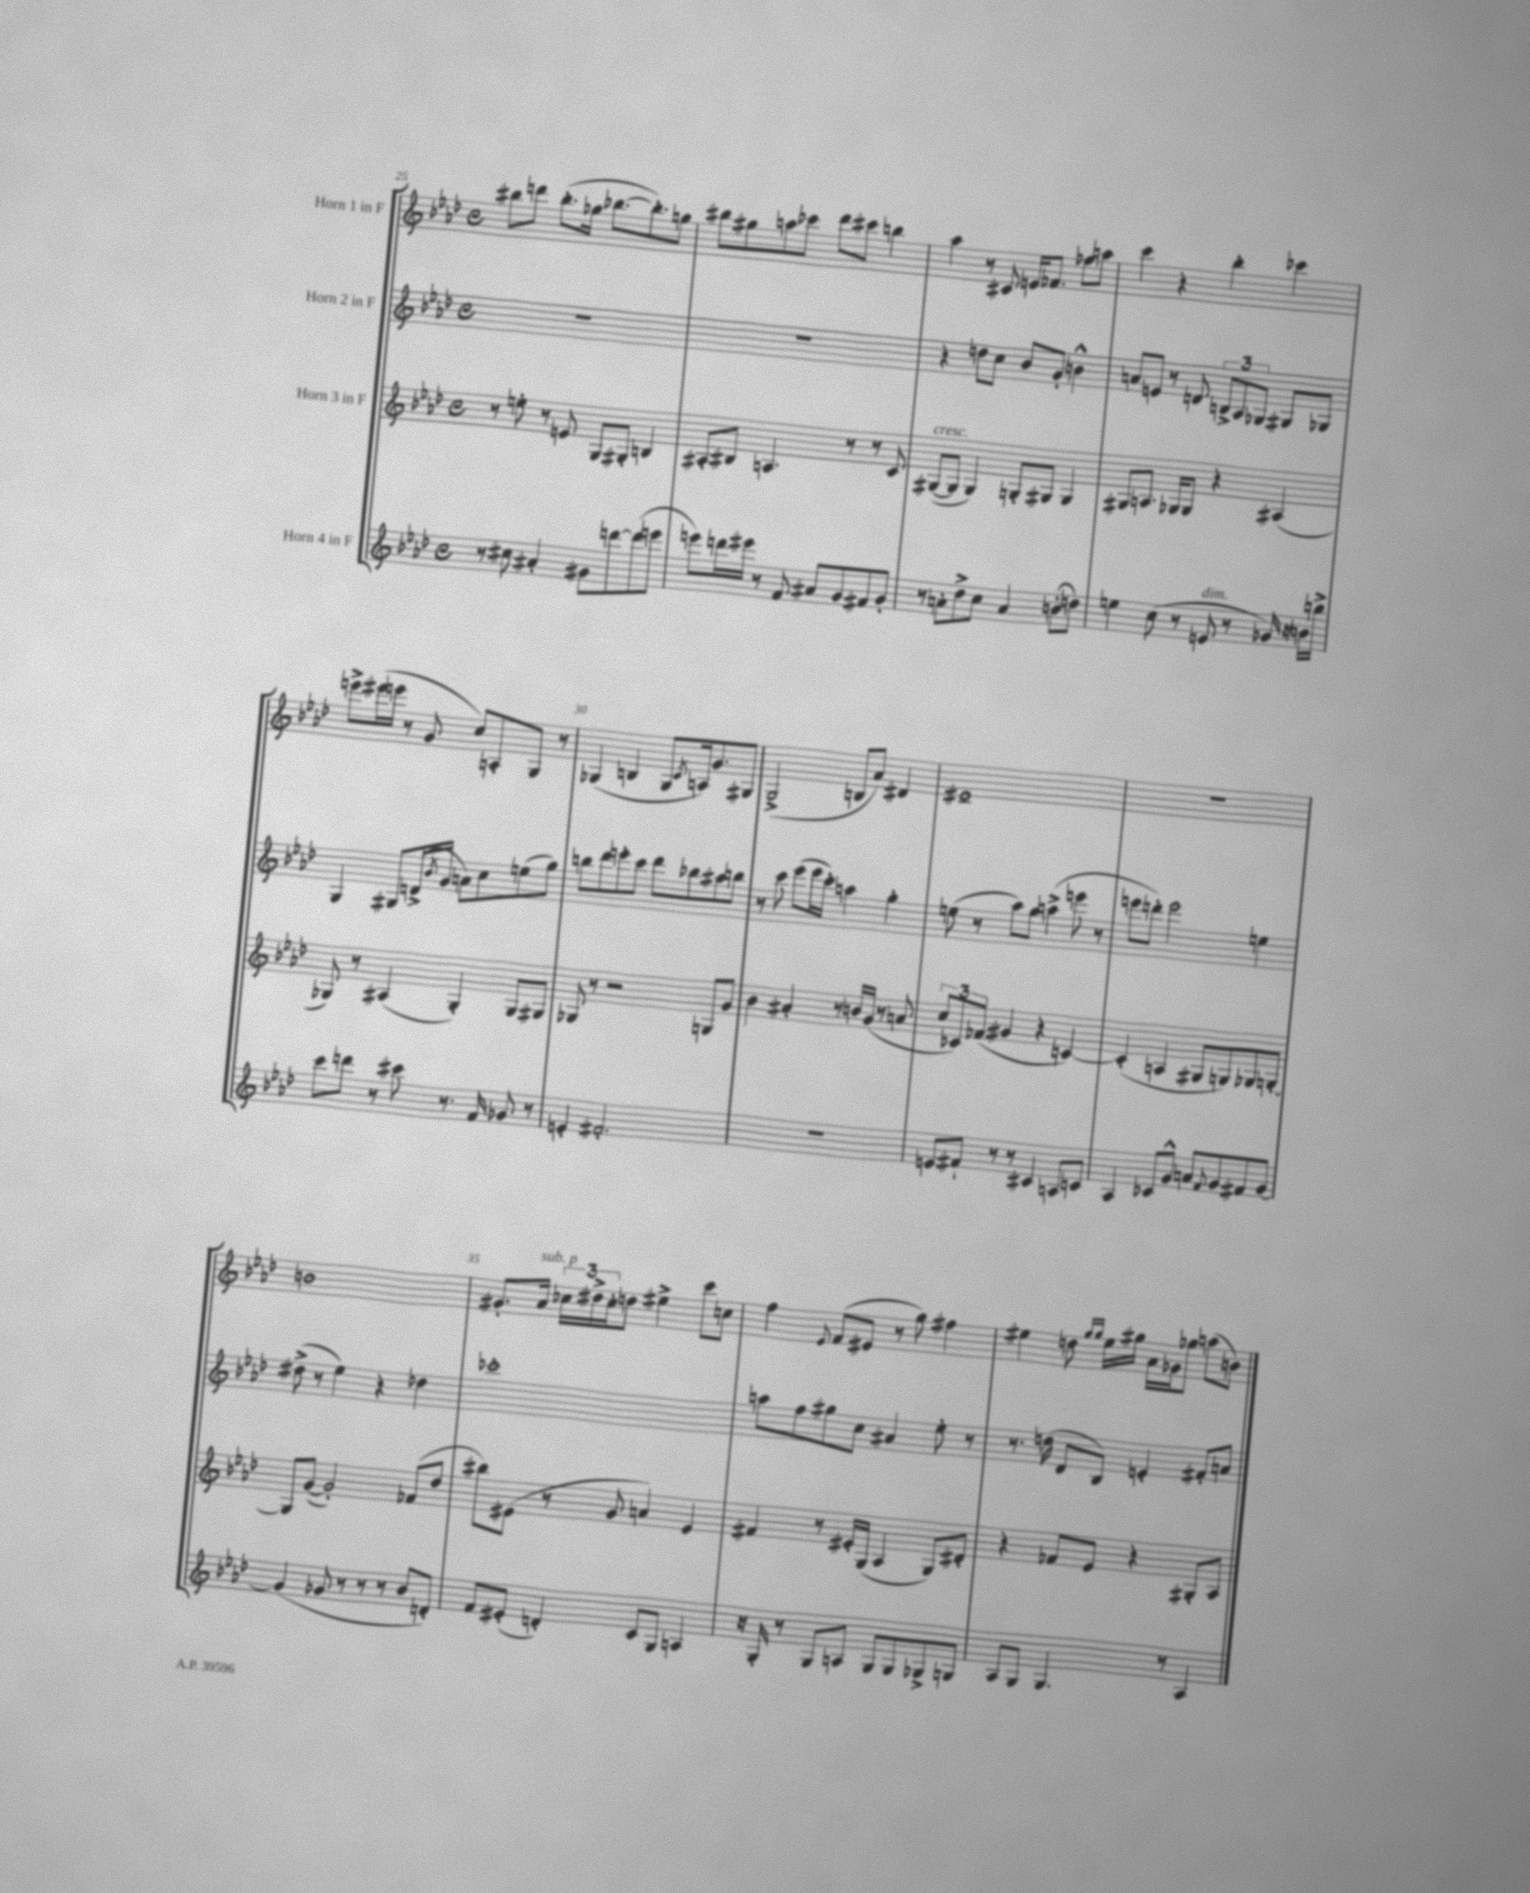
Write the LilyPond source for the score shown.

<<
\new StaffGroup <<
\new Staff = "s0" \with { instrumentName = "Horn 1 in F" } {
    \clef treble \key aes \major \defaultTimeSignature \time 4/4
    bis''8 d'''8 bis''8.-.( ges''16 bes''8.~ bes''8.-.) g''8 |
    bis''8 gis''8 a''8 ces'''8 des'''8 cis'''8 b''4 |
    aes''4 r8 cis'8 e'16 fes'8. fes''8 a''8 |
    c'''4 r4 bes''4-. ces'''4 |
    e'''8-> eis'''16( e'''16 r8 g'8 c''8) a8-. g8 r8 |
    ges4( b4 ges8 \acciaccatura { c'8 } a16) g'8. gis8 |
    g2->( b8 aes'8) dis'4 |
    eis'1-- |
    R1 |
    b'1 |
    gis'8.-. aes'16^\markup { \italic "sub. p" } \tuplet 3/2 { ces''16 dis''16-> ces''16-. } d''8 eis''4-> c'''8 c''8 |
    f''4 \appoggiatura { ees'8 } f'8( eis'8 r8 g''8) fis''4 |
    eis''4 d''8 \grace { g''16 g''16 } eis''16 gis''16 aes'16 ges'16 ges''8 a''8( b'8) \bar "|." |
}
\new Staff = "s1" \with { instrumentName = "Horn 2 in F" } {
    \clef treble \key aes \major \defaultTimeSignature \time 4/4
    R1 |
    R1 |
    r4 d''8 c''8 bes'8 g'8-. b'4-^ |
    a'8 e'8 r8 d'8 \tuplet 3/2 { b8-> aes8 ges8 } gis8 ges8 |
    g4 gis8 d'16->( \acciaccatura { bes'8 } g'16 a'8) c''8 e''8( g''8) |
    b''8 des'''8 e'''8-. c'''8 des'''8 bes''8 ais''8 b''8 |
    r8 c'''8 ees'''8( ees'''16 c'''16-.) a''4 g''4-. |
    e''8( r8 aes''8) g''8 a''4->( e'''8 r8 |
    e'''8 d'''8-.) e'''2 e''4 |
    dis''8->( r8 ees''4) r4 des''4 |
    ces'''1-. |
    a''8 f''8 gis''8 c''8 ais'4 ees''8-. r8 |
    r8. d''16( des'8 bes8) e'4-. fis'8-. a'8 \bar "|." |
}
\new Staff = "s2" \with { instrumentName = "Horn 3 in F" } {
    \clef treble \key aes \major \defaultTimeSignature \time 4/4
    r8 e''8-. r8 e'8 g8 gis8-. b4 |
    ais8-. bis8 a4. r8 r8 c'8 |
    gis8~^\markup { \italic "cresc." }( gis8 gis4) g8-. gis8 gis4 |
    gis8 a8. ges16 ges8 r4 ais4( |
    ges8) r8 ais4( ges4-.) ges8 gis8 |
    ges8 r8 r2 g8 g'8 |
    bes'4 ais'4-. r8 b'16 g'16( r8 a'8 |
    \tuplet 3/2 { c''8 ces'8) fes'8( } gis'4 r4 c'4~) |
    c'4-.( a4 gis8 g8) ges8 g8~-. |
    g8 g'8~( g'2-.) fes'8( des''8 |
    bis''8) eis'8( r8 g'8 a'4) eis'4 |
    fis'4 r8 eis'16-. g16( aes4 g8) dis'8-. |
    r4 fes'8 ees'8 r4 gis8-. aes8 \bar "|." |
}
\new Staff = "s3" \with { instrumentName = "Horn 4 in F" } {
    \clef treble \key aes \major \defaultTimeSignature \time 4/4
    r8 cis''8 ais'4-. gis'8 d'''8~ d'''8( e'''8 |
    e'''8) d'''16 eis'''16 r8 f'8 ais'8 g'8 fis'8 g'8-. |
    r8 a'8-. des''8-> c''8 a'4 b'8-.( d''8) |
    e''4 c''8( r8 e'8^\markup { \italic "dim." } r8 ges'16) r16 b'16 b''16-> |
    c'''8 d'''8 r8 cis'''8 r8. f'16 ges'8 r8 |
    e'4-. fis'2.-. |
    R1 |
    e'8 fis'8-! r8 r8 cis'4 a8 c'8 |
    aes4 ces'8 g'8-^ a'8 \appoggiatura { f'8 } g'8 fis'8 g'8~ |
    g'4( ges'8 r8 r8 r8 bes'8 d'8-.) |
    f'8 eis'8-.( d'4-.) c'8 g8 a4 |
    r16 g16-. r8 g8 a8 g8 g8 ges8-> g8 |
    aes8 g8 g4. r8 aes4 \bar "|." |
}
>>
>>
\layout { \context { \Score currentBarNumber = #25 \override BarNumber.break-visibility = ##(#f #t #t) barNumberVisibility = #(every-nth-bar-number-visible 5) } }
